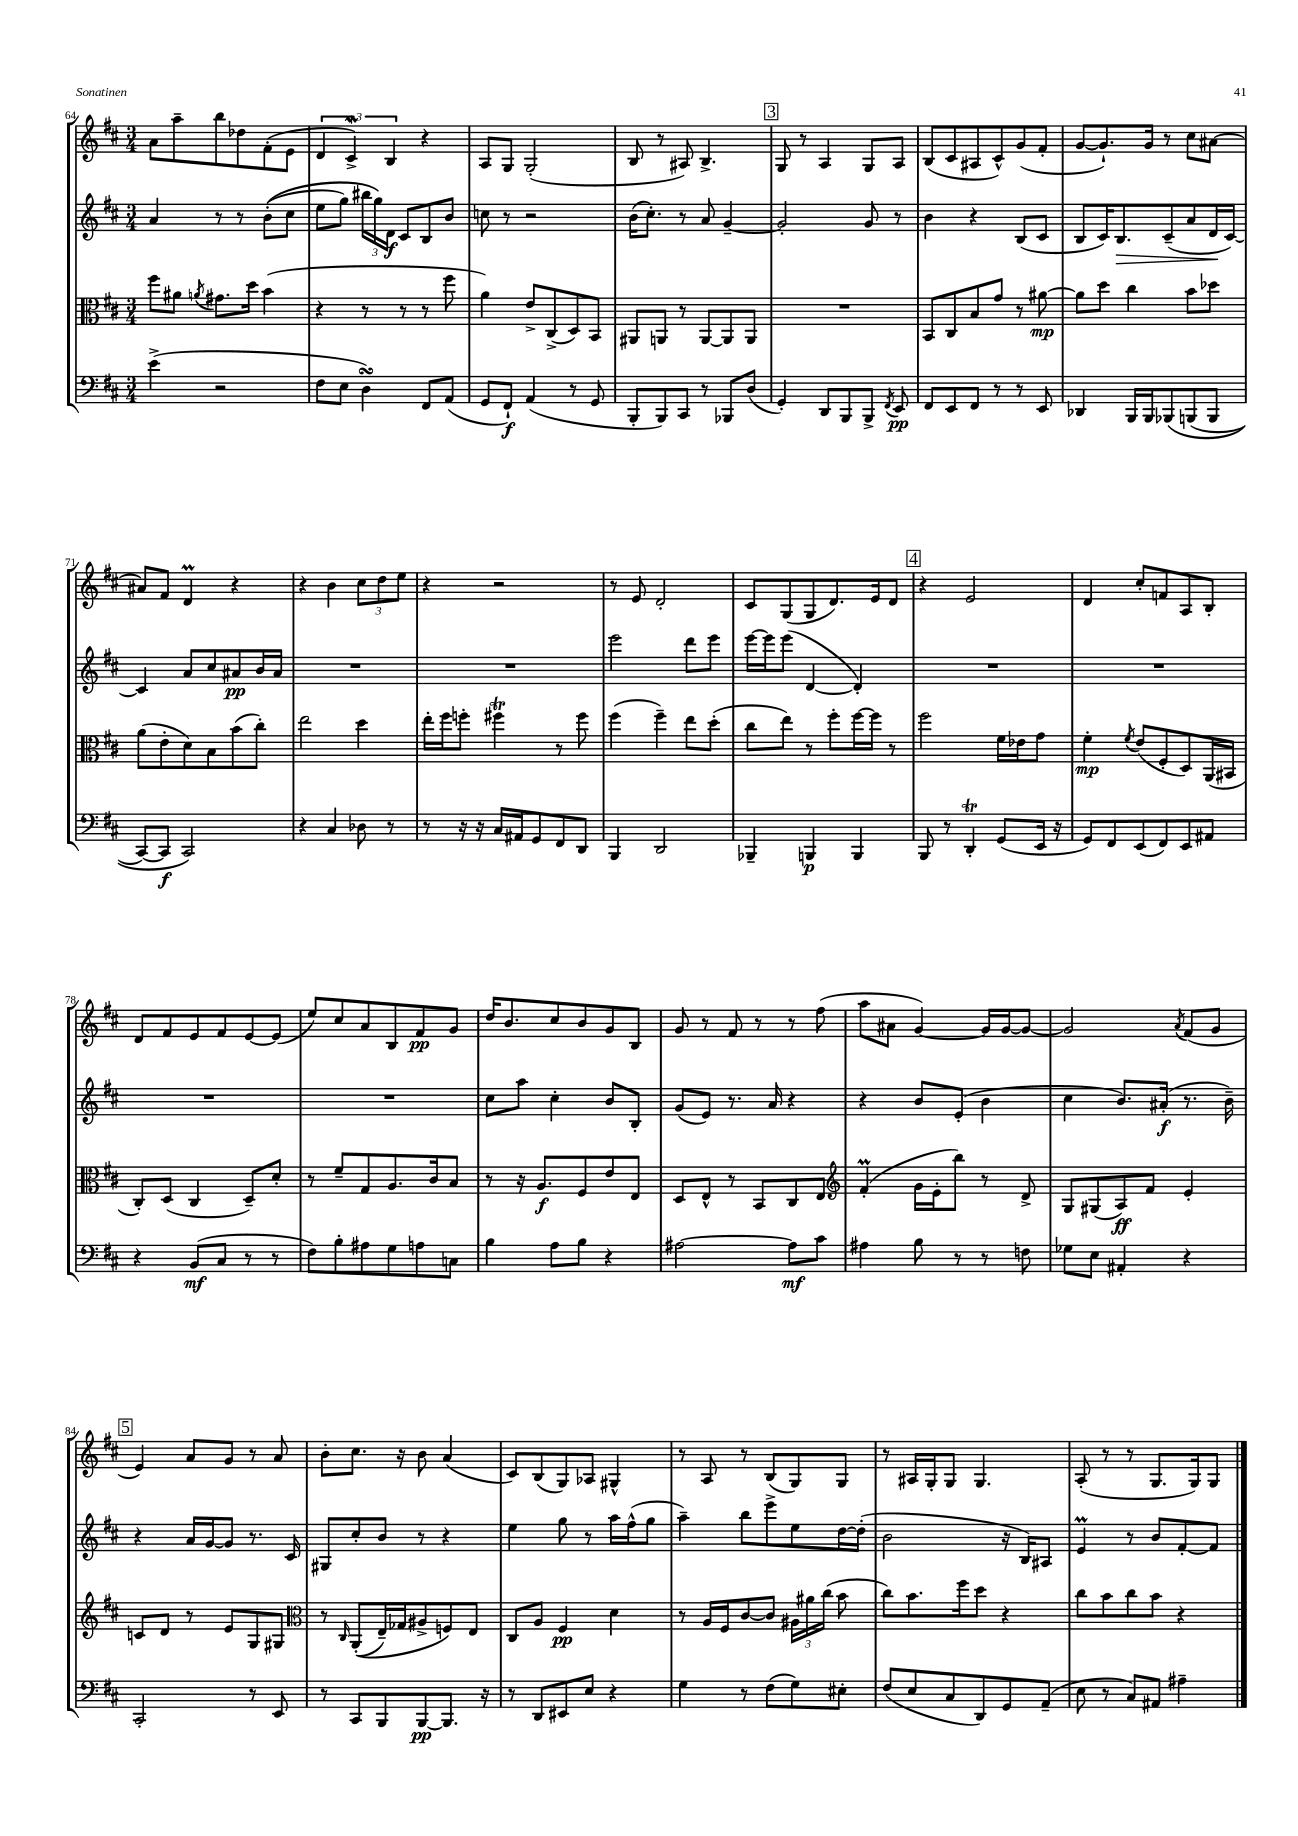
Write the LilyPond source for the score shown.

<<
\new StaffGroup <<
\new Staff = "s0" {
    \clef treble \key d \major \numericTimeSignature \time 3/4
    \autoBeamOff a'8[ a''8-- b''8 des''8 fis'8-.( e'8] |
    \tuplet 3/2 { d'4 cis'4->\mordent) b4 } r4 |
    a8[ g8] g2-.( |
    b8 r8 ais8) b4.-> |
    \mark \markup { \box "3" } g8 r8 a4 g8[ a8] |
    b8[( cis'8 ais8 cis'8-^) g'8( fis'8]-. |
    g'8[~ g'8.-!) g'16] r8 cis''8[ ais'8]~ |
    ais'8[ fis'8] d'4\prall r4 |
    r4 b'4 \tuplet 3/2 { cis''8[ d''8 e''8] } |
    r4 r2 |
    r8 e'8 d'2-. |
    cis'8[ g8( g8 d'8.) e'16 d'8] |
    \mark \markup { \box "4" } r4 e'2 |
    d'4 cis''8[-. f'8 a8 b8]-. |
    d'8[ fis'8 e'8 fis'8 e'8~ e'8]( |
    e''8[) cis''8 a'8 b8 fis'8\pp g'8] |
    d''16[ b'8. cis''8 b'8 g'8 b8] |
    g'8 r8 fis'8 r8 r8 fis''8( |
    a''8[ ais'8] g'4~) g'16[ g'16~ g'8]~ |
    g'2 \acciaccatura { a'8 } fis'8[( g'8] |
    \mark \markup { \box "5" } e'4) a'8[ g'8] r8 a'8 |
    b'8[-. cis''8.] r16 b'8 a'4( |
    cis'8[) b8( g8) aes8] gis4-^ |
    r8 a8 r8 b8[( g8) g8] |
    r8 ais16[ g16-. g8] g4. |
    a8-.( r8 r8 g8.[ g16) g8] \bar "|." |
}
\new Staff = "s1" {
    \clef treble \key d \major \numericTimeSignature \time 3/4
    \autoBeamOff a'4 r8 r8 b'8[-.(\( cis''8] |
    e''8[ g''8]) \tuplet 3/2 { bis''16[ g''16\) d'16]\f } cis'8[ b8 b'8] |
    c''8 r8 r2 |
    b'16[( cis''8.]-.) r8 a'8 g'4~-- |
    \mark \markup { \box "3" } g'2-. g'8 r8 |
    b'4 r4 b8[( cis'8] |
    b8[ cis'16) b8.\> cis'8--( a'8 d'16\! cis'16]~) |
    cis'4 a'8[ cis''8 ais'8\pp b'16 ais'16] |
    R2. |
    R2. |
    e'''2 d'''8[ e'''8] |
    e'''16[~ e'''16 e'''8]( d'4~ d'4-.) |
    \mark \markup { \box "4" } R2. |
    R2. |
    R2. |
    R2. |
    cis''8[ a''8] cis''4-. b'8[ b8]-. |
    g'8[( e'8]) r8. a'16 r4 |
    r4 b'8[ e'8]-.( b'4 |
    cis''4 b'8.[) ais'16]-.\f( r8. b'16--) |
    \mark \markup { \box "5" } r4 a'16[ g'16~ g'8] r8. cis'16 |
    gis8[ cis''8-. b'8] r8 r4 |
    e''4 g''8 r8 a''16[ fis''16-^( g''8] |
    a''4--) b''8[ e'''8-> e''8 d''16~ d''16]-.( |
    b'2 r16 b16[) ais8] |
    e'4\prall r8 b'8[ fis'8~-. fis'8] \bar "|." |
}
\new Staff = "s2" {
    \clef alto \key d \major \numericTimeSignature \time 3/4
    \autoBeamOff fis''8[ ais'8] \acciaccatura { a'8 } gis'8.[ d''16] b'4( |
    r4 r8 r8 r8 fis''8 |
    a'4) e'8[-> cis8->( d8) b,8] |
    ais,8[ a,8] r8 a,8[~ a,8 a,8] |
    \mark \markup { \box "3" } R2. |
    b,8[ cis8 b8 g'8] r8 ais'8~\mp |
    ais'8[ d''8] cis''4 b'8[ des''8] |
    a'8[( e'8-. d'8) b8 b'8( cis''8]-.) |
    e''2 d''4 |
    e''16[-. fis''16 f''8]-. fis''4\trill r8 fis''8 |
    fis''4( fis''4--) e''8[ d''8]-.( |
    cis''8[ e''8]) r8 fis''8[-. fis''16~ fis''16] r8 |
    \mark \markup { \box "4" } fis''2 fis'16[ ees'16 g'8] |
    fis'4-.\mp \acciaccatura { fis'8 } e'8[( fis8-. d8) a,16( bis,16] |
    cis8[-.) d8]( cis4 d8[--) d'8]-. |
    r8 fis'8[-- g8 a8. cis'16 b8] |
    r8 r16 a8.[\f fis8 e'8 e8] |
    d8[ e8]-^ r8 b,8[ cis8 e8] |
    \clef treble fis'4-.\prall( g'16[ e'16-. b''8]) r8 d'8-> |
    g8[ gis8( a8\ff) fis'8] e'4-. |
    \mark \markup { \box "5" } c'8[ d'8] r8 e'8[ g8 gis8] |
    \clef alto r8 \grace { cis16 } a,8[-.(\( e16--) ges16 ais8-> f8\) e8] |
    cis8[ a8] fis4\pp d'4 |
    r8 a16[ fis16 cis'8~ cis'8] \tuplet 3/2 { ais16[ ais'16 cis''16]( } b'8 |
    cis''8[) b'8. fis''16 d''8] r4 |
    cis''8[ b'8 cis''8 b'8] r4 \bar "|." |
}
\new Staff = "s3" {
    \clef bass \key d \major \numericTimeSignature \time 3/4
    \autoBeamOff e'4->( r2 |
    fis8[ e8] d4\turn) fis,8[ a,8]( |
    g,8[ fis,8]-!\f) a,4( r8 g,8 |
    b,,8[-. b,,8) cis,8] r8 bes,,8[ d8]( |
    \mark \markup { \box "3" } g,4-.) d,8[ b,,8 b,,8]-> \acciaccatura { fis,8 } e,8\pp |
    fis,8[ e,8 fis,8] r8 r8 e,8 |
    des,4 b,,16[ b,,16 bes,,8\( b,,8( b,,8] |
    cis,8[~) cis,8]\f cis,2\) |
    r4 cis4 des8 r8 |
    r8 r16 r16 cis16[ ais,16 g,8 fis,8 d,8] |
    b,,4 d,2 |
    bes,,4-- b,,4\p b,,4 |
    \mark \markup { \box "4" } b,,8 r8 d,4-.\trill g,8[( e,16] r16 |
    g,8[) fis,8 e,8( fis,8) e,8 ais,8] |
    r4 b,8[\mf( cis8] r8 r8 |
    fis8[) b8-. ais8 g8 a8 c8] |
    b4 a8[ b8] r4 |
    ais2~ ais8[\mf cis'8] |
    ais4 b8 r8 r8 f8 |
    ges8[ e8] ais,4-. r4 |
    \mark \markup { \box "5" } cis,2-. r8 e,8 |
    r8 cis,8[ b,,8 b,,8~\pp b,,8.] r16 |
    r8 d,8[ eis,8 e8] r4 |
    g4 r8 fis8[( g8) eis8]-. |
    fis8[( e8 cis8 d,8) g,8 a,8]--( |
    e8 r8 cis8[) ais,8] ais4-- \bar "|." |
}
>>
>>
\layout { \context { \Score currentBarNumber = #64 } }
